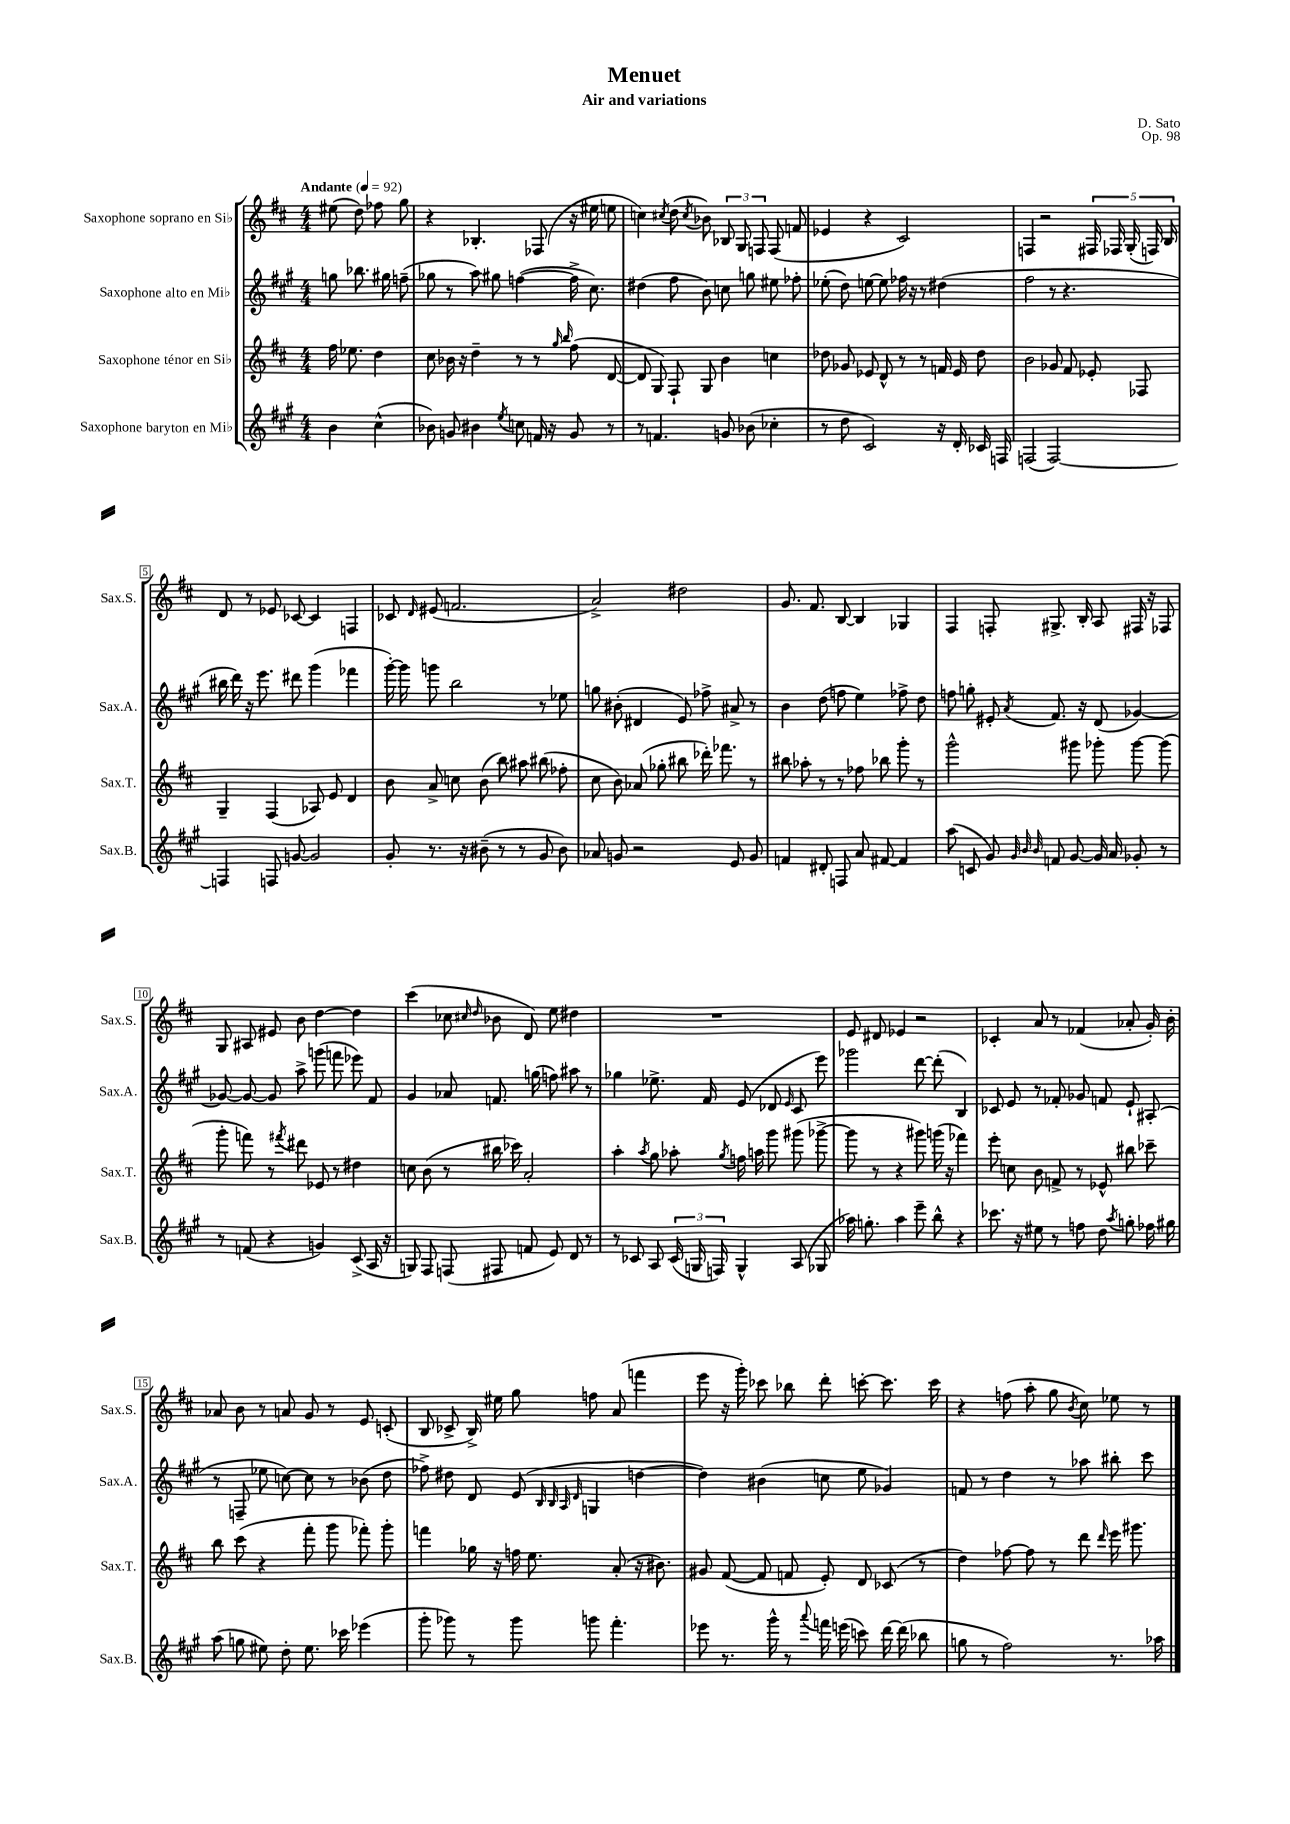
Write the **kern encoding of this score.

**kern	**kern	**kern	**kern
*part4	*part3	*part2	*part1
*staff4	*staff3	*staff2	*staff1
*I"Saxophone baryton en Mi♭	*I"Saxophone ténor en Si♭	*I"Saxophone alto en Mi♭	*I"Saxophone soprano en Si♭
*I'Sax.B.	*I'Sax.T.	*I'Sax.A.	*I'Sax.S.
*clefG2	*clefG2	*clefG2	*clefG2
*k[f#c#g#]	*k[f#c#]	*k[f#c#g#]	*k[f#c#]
*M4/4	*M4/4	*M4/4	*M4/4
*MM92	*MM92	*MM92	*MM92
=	=	=	=
!	!	!	!LO:TX:a:B:t=Andante
4b\	16ff#\	8ggn\	(8ee#X\
.	8.ee-X\	.	.
.	.	8.bb-X\	8dd\)
(4cc#^^\	4dd\	.	8ff-X\
.	.	16gg#X\	.
.	.	(8ffn~\	8gg\
=1	=1	=1	=1
8b-X\)	8cc#\	8gg-X\	4r
8gn/	16b-X\	8r	.
.	16r	.	.
4b#X\	4dd~\	8aa\)	4.B-X'/
.	.	8gg#X\	.
8qee/	.	.	.
8ccn\	8r	([4ffn\	.
16fn/	8r	.	(8F-X/
16r	.	.	.
.	16qqgg/	.	.
.	16qqbb/	.	.
8g/	(8ff#\	16ff^\]	16r
.	.	8.cc#\)	16ee#X\
8r	[8d/	.	8een\
=2	=2	=2	=2
8r	8d/]	(4dd#X\	4ccn\)
4.fn/	8G/)	.	.
.	.	.	8qcc#X/
.	8F#`/	8ff#\	(8dd\
.	.	.	8qcc#/
.	8G/	8b\)	8b-X\)
8gn/	4b\	8ccn\	12B-X/
.	.	.	12G/
(8b-X\	.	8ggn\	.
.	.	.	12Fn/
4cc-X'\	4ccn\	8ee#X\	(8F/
.	.	8ff-X'\	8fn/
=3	=3	=3	=3
8r	8dd-X\	(8ee-X'\	4e-X/
8dd\	8g-X/	8dd\)	.
2c#/)	8e-X/	[8een\	4r
.	8d^^/	8ee\]	.
.	8r	16ff-X\	2c#/)
.	.	16r	.
.	8r	8r	.
16r	16fn/	(4dd#X\	.
16d'/	16e-/	.	.
16c-X/	8dd-\	.	.
16Fn/	.	.	.
=4	=4	=4	=4
(2Fn/	2b\	2ff#\	4Fn/
.	.	.	2r
[2F/)	8g-X/	8r	.
.	8f#/	4.r	.
.	8e-X'/	.	20F#X/
.	.	.	20F-X/
.	.	.	(20G'/
.	8F-X/	.	.
.	.	.	20Fn/)
.	.	.	20B/
!!LO:LB:g=z
=5	=5	=5	=5
4Fn/]	4G~/	16bb#X\	8d/
.	.	16ddd\)	.
.	.	16r	8r
.	.	8.eee\	.
8Fn/	(4F#/	.	8e-X/
[8gn/	.	8ddd#X\	[8c-X/
2g/]	8A-X/)	(4ggg#\	4c-/]
.	8e/	.	.
.	4d/	4fff-X\	4Fn/
=6	=6	=6	=6
8g#'/	8b\	[16ggg#'\)	8c-X/
.	.	16ggg#\]	.
.	.	.	16qqd/
8.r	8a^/	8gggn\	(8e#X/
.	8ccn\	2bb\	2.fn/
16r	.	.	.
(8b#X~\	(8b\	.	.
8r	8bb\)	.	.
8r	8aa#X\	.	.
8g#/	(8bb#X\	8r	.
8b#\)	8ff-X'\	8ee-X\	.
=7	=7	=7	=7
8a-X/	8cc#\	8ggn\	2a^/)
8gn/	8b\)	(8b#X'\	.
2r	(8a-X/	4d#X/	.
.	8gg-X'\	.	.
.	8bb#X\	8e/)	2dd#X\
.	16ddd-X'\)	8ff-X^\	.
.	8.fff-X\	.	.
8e/	.	8a#X^/	.
8g/	8r	8r	.
=8	=8	=8	=8
4fn/	8bb#X\	4b\	8.g/
.	8aa-X'\	.	.
.	.	.	8.f#/
8d#X'/	8r	(8dd\	.
8Fn/	8r	8ffn\	[8B/
8a/	8ff-X\	4ee\)	4B/]
[8f#X/	8bb-X\	.	.
4f#/]	8ggg'\	8ff-X^\	4G-X/
.	8r	8dd\	.
=9	=9	=9	=9
(8aa\	2ggg^^\	8ffn\	4F#/
8cn/	.	8ggn'\	.
8g#/)	.	8e#X'/	8Fn'/
32qqg#/	.	.	.
32qqb/	.	.	.
32qqb/	.	8qa/	.
8fn/	.	8.f#/	8.G#X^/
[8g#/	8ggg#X\	.	.
.	.	16r	16B'/
16g#/]	8ggg-X'\	(8d/	8A/
16a/	.	.	.
8g-X'/	[8ggg-\	[4g-X/)	16F#X/
.	.	.	16r
8r	(8ggg-\]	.	8F-X/
!!LO:LB:g=z
=10	=10	=10	=10
8r	8ggg'\	8g-X/_	8G/
(8fn/	8fffn\)	8g-/_	8A#X/
4r	8r	8g-/]	8e#X/
.	8qfff#X/	.	.
.	8ddd#X\	8aa^\	8b\
4gn/)	8e-X/	(8gggn\	[4dd\
.	8r	8fffn\	.
(8c#^/	4dd#X\	8eee-X\)	4dd\]
16A/	.	8f#/	.
16r	.	.	.
=11	=11	=11	=11
8Gn/)	8ccn\	4g#/	(4ccc#\
8F#/	(8b\	.	.
(8Fn/	8r	8a-X/	8cc-X\
.	.	.	16qqcc#X/
.	.	.	16qqdd/
8F#X/	16bb#X\	8.fn/	8b-X\
.	16ccc-X\)	.	.
8fn/	2a'/	.	8d/)
.	.	(16ggn\	.
8e/)	.	8ffn\)	8ee\
8d/	.	8aa#X\	4dd#X\
8r	.	8r	.
=12	=12	=12	=12
8r	4aa'\	4gg-X\	1r
8c-X/	.	.	.
.	8qaa/	.	.
8A/	8gg\	8.ee-X^\	.
(24c-/	8aa-X'\	.	.
24Gn/	.	.	.
.	.	16f#/	.
24Fn/)	.	.	.
.	8qgg/	.	.
4G^^/	16ffn\	(8e/	.
.	16aan\	.	.
.	8ggg\	8d-X/	.
.	.	16qqe/	.
(8A/	(8ggg#X\	8c#/	.
8G-X/	[8ggg-X^\	8eee\)	.
=13	=13	=13	=13
16aa-X\)	8ggg-\]	2ggg-X\	8e/
8.ggn'\	.	.	.
.	8r	.	8d#X/
4aa-\	4r	.	4e-X/
8eee~\	8ggg#X\)	[8ddd\	2r
8bb^^\	(16gggn\	(8ddd'\]	.
.	16r	.	.
4r	4fff-X\)	4B/)	.
=14	=14	=14	=14
8.ccc-X\	8eee'\	8c-X/	4c-X'/
.	8ccn\	8e/	.
16r	.	.	.
8ee#X\	8b\	8r	8a/
8r	8fn^/	8f-X'/	8r
8ffn\	8r	8g-X/	(4f-X/
8dd\	8e-X^^/	8fn/	.
8qaa/	.	.	.
8ggn'\	8bb#X\	8e`/	8a-X'/
16ff-X\	8ccc-X~\	(8A#X'/	16g'/)
16gg#X\	.	.	16b'\
!!LO:LB:g=z
=15	=15	=15	=15
(8aa\	8bb\	8r	8a-X/
8ggn\	(8ccc#\	8Fn~/	8b\
8ee#X\)	4r	8ee-X\	8r
8dd'\	.	[8ccn\)	8an/
8.ee#\	8fff#'\	8cc\]	8g/
.	8ggg\	8r	8r
16ccc-X\	.	.	.
(4eee-X\	8fff-X'\)	(8b-X\	8e/
.	8ggg'\	8dd\	(8cn'/
=16	=16	=16	=16
8ggg#'\	4fffn\	8ff-X^\)	8B/
8ggg-X\)	.	8dd#X\	8c-X^/
8r	16gg-X\	8d/	16B^/)
.	16r	.	16ee#X\
8ggg-\	16ffn\	(8e/	8gg\
.	8.ee\	.	.
.	.	32qqB/	.
.	.	32qqB/	.
.	.	32qqA/	.
.	.	32qqd/	.
8gggn\	.	4Gn/	8ffn\
4.fff#'\	(8a'/	.	(8a/
.	16r	[4ddn\	4fffn\
.	8.b#X\)	.	.
=17	=17	=17	=17
8eee-X\	8g#X/	4dd\])	8eee\
8.r	([8f#/	.	16r
.	.	.	16ggg'\)
.	8f#/]	(4b#X\	8ccc-X\
16ggg#^^\	.	.	.
8r	8fn/	.	8bb-X\
8qqaaa/	.	.	.
16fffn\	8e'/)	8ccn\	8ddd'\
(16eeen\	.	.	.
8cccn\)	8d/	8ee\	[8cccn'\
[16ddd\	(8c-X/	4g-X/)	8.ccc\]
(16ddd\]	.	.	.
8bb-X\	8r	.	.
.	.	.	16ccc\
=18	=18	=18	=18
8ggn\	4dd\)	8fn/	4r
8r	.	8r	.
2ff#\)	[8ff-X\	4dd\	(8ffn\
.	8ff-\]	.	8aa'\
.	8r	8r	8gg\
.	.	.	8qb/
.	8ddd\	8aa-X\	8cc#\)
.	16qqddd/	.	.
8.r	16eee\	8bb#X'\	8ee-X\
.	8.ggg#X\	.	.
.	.	8ccc#\	8r
16aa-X\	.	.	.
==	==	==	==
*-	*-	*-	*-
